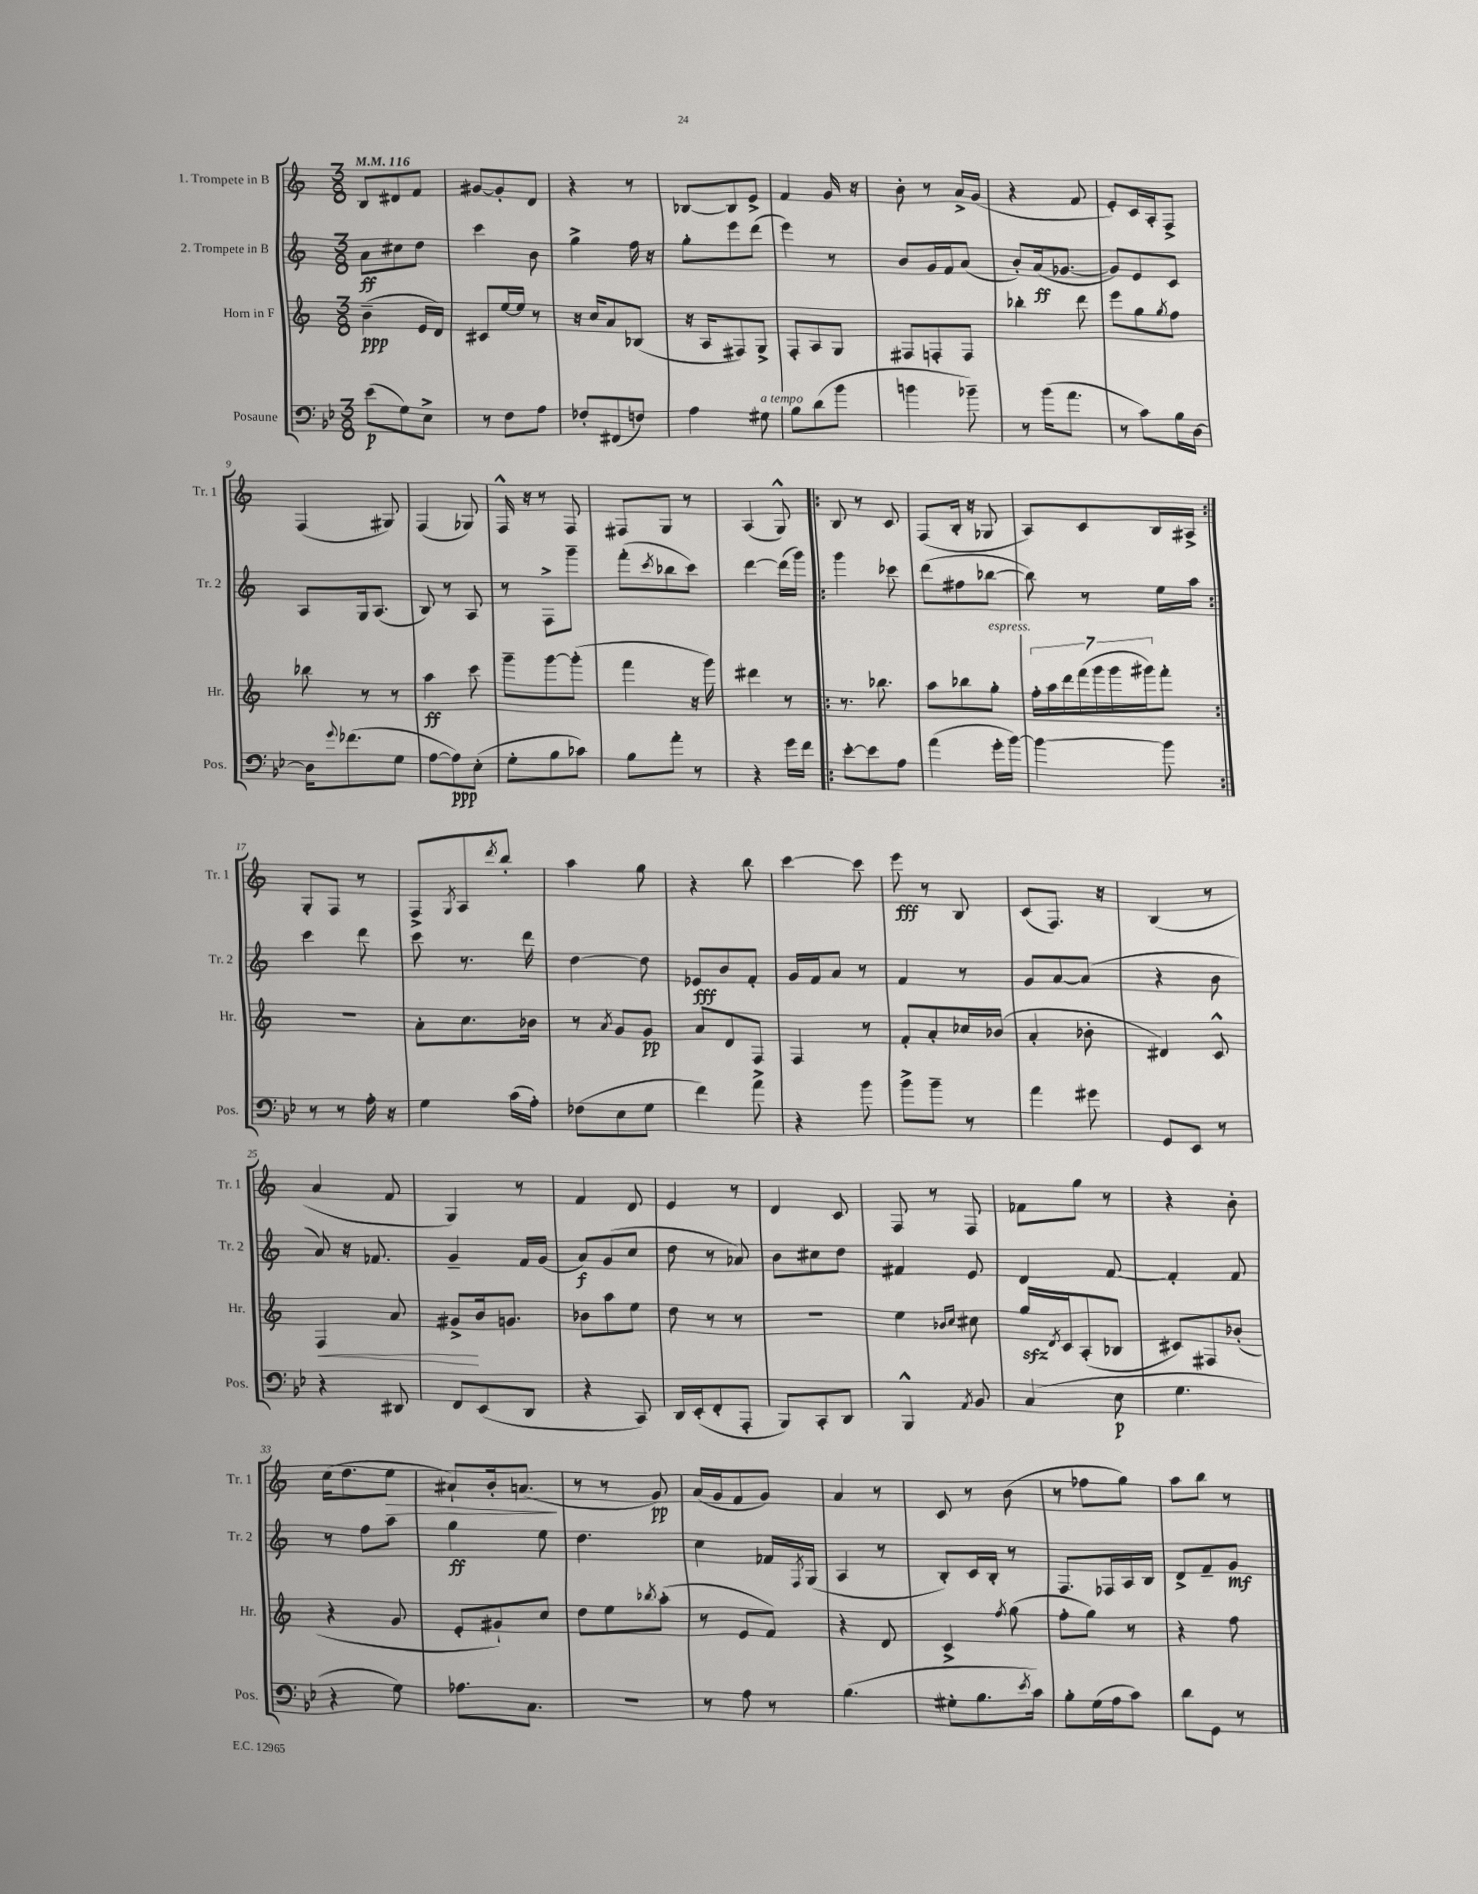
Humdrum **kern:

**kern	**dynam	**kern	**dynam	**kern	**dynam	**kern	**dynam
*part4	*part4	*part3	*part3	*part2	*part2	*part1	*part1
*staff4	*staff4	*staff3	*staff3	*staff2	*staff2	*staff1	*staff1
*I"Posaune	*	*I"Horn in F	*	*I"2. Trompete in B	*	*I"1. Trompete in B	*
*I'Pos.	*	*I'Hr.	*	*I'Tr. 2	*	*I'Tr. 1	*
*clefF4	*	*clefG2	*	*clefG2	*	*clefG2	*
*k[b-e-]	*	*k[]	*	*k[]	*	*k[]	*
*M3/8	*	*M3/8	*	*M3/8	*	*M3/8	*
*MM116	*	*MM116	*	*MM116	*	*MM116	*
=1	=1	=1	=1	=1	=1	=1	=1
(8e-\L	p	(4b~\	ppp	8a\L	ff	8B/L	.
8G\)	.	.	.	8cc#X\	.	8d#X/	.
8E-^\J	.	16e/LL	.	8dd\J	.	8f/J	.
.	.	16d/JJ)	.	.	.	.	.
=2	=2	=2	=2	=2	=2	=2	=2
8r	.	8c#X/L	.	4ccc\	.	[8g#X/L	.
8F\L	.	[16ee/L	.	.	.	8g#'/]	.
.	.	16ee/JJ]	.	.	.	.	.
8A\J	.	8r	.	8b\	.	8d/J	.
=3	=3	=3	=3	=3	=3	=3	=3
8F-X'/L	.	16r	.	4gg^\	.	4r	.
.	.	16cc/KL	.	.	.	.	.
(8FF#X/	.	8a/	.	.	.	.	.
8Fn/J)	.	(8B-X/J	.	16ff\	.	8r	.
.	.	.	.	16r	.	.	.
=4	=4	=4	=4	=4	=4	=4	=4
4A\	.	16r	.	8gg'\L	.	[8B-X/L	.
.	.	16A/KL	.	.	.	.	.
.	.	8F#X/)	.	8eee\	.	8B-/]	.
!LO:TX:a:i:t=a tempo	!	!	!	!	!	!	!
8G#X\	.	8G^/J	.	(8ddd\J	.	8e^/J	.
=5	=5	=5	=5	=5	=5	=5	=5
8B-\L	.	8F'/L	.	4eee\)	.	4f/	.
(8d\	.	8A/	.	.	.	.	.
8b-\J	.	8G/J	.	8r	.	16g/	.
.	.	.	.	.	.	16r	.
=6	=6	=6	=6	=6	=6	=6	=6
4bn\	.	8F#X/L	.	8b/L	.	8b'\	.
.	.	8Fn'/	.	16g/L	.	8r	.
.	.	.	.	16f/J	.	.	.
8b-X~\)	.	8F/J	.	(8a/J	.	16a^/LL	.
.	.	.	.	.	.	(16g/JJ	.
=7	=7	=7	=7	=7	=7	=7	=7
8r	.	4bb-X'\	.	8b'/L)	.	4r	.
(16b-\KL	.	.	.	(16a/k	ff	.	.
8.a\J	.	.	.	[8.g-X/J	.	.	.
.	.	8ddd\	.	.	.	8f/	.
=8	=8	=8	=8	=8	=8	=8	=8
8r	.	8eee\L	.	8g-/L])	.	8e'/L)	.
8c\L)	.	8gg\	.	8e/	.	16c/L	.
.	.	.	.	.	.	16A'/J	.
.	.	8qgg/	.	.	.	.	.
16B-\L	.	8ff\J	.	8c/J	.	8F^/J	.
[16D\JJ	.	.	.	.	.	.	.
!!LO:LB:g=z
=9	=9	=9	=9	=9	=9	=9	=9
16D\KL]	.	8bb-X\	.	8A/L	.	(4F/	.
8qqg/	.	.	.	.	.	.	.
(8.f-X\	.	.	.	.	.	.	.
.	.	8r	.	16G/k	.	.	.
.	.	.	.	(8.A/J	.	.	.
8G\J	.	8r	.	.	.	8G#X/)	.
=10	=10	=10	=10	=10	=10	=10	=10
[8A\L	.	4aa\	ff	8B/)	.	(4F/	.
8A\])	ppp	.	.	8r	.	.	.
(8E-'\J	.	8ccc\	.	8A/	.	8G-X/)	.
=11	=11	=11	=11	=11	=11	=11	=11
8G'\L	.	8ggg~\L	.	8r	.	16F^^/	.
.	.	.	.	.	.	16r	.
8B-\	.	[8ggg\	.	8F^\L	.	8r	.
8c-X\J)	.	(8ggg'\J]	.	8ggg~\J	.	8F/	.
=12	=12	=12	=12	=12	=12	=12	=12
8B-\L	.	4fff\	.	(8fff'\L	.	8F#X/L	.
.	.	.	.	8qccc/	.	.	.
8a'\J	.	.	.	8bb-X\	.	8G/J	.
8r	.	16r	.	8ccc\J)	.	8r	.
.	.	16ggg\)	.	.	.	.	.
=13	=13	=13	=13	=13	=13	=13	=13
4r	.	4ddd#X\	.	[4ddd\	.	(4A/	.
16g\LL	.	8r	.	(16ddd\LL]	.	8G^^/)	.
16f\JJ	.	.	.	16ggg\JJ)	.	.	.
=14!|:	=14!|:	=14!|:	=14!|:	=14!|:	=14!|:	=14!|:	=14!|:
[8e-'\L	.	8.r	.	4ggg\	.	8B/	.
8e-\]	.	.	.	.	.	8r	.
.	.	8.bb-X\	.	.	.	.	.
8A\J	.	.	.	8ccc-X\	.	8c/	.
=15	=15	=15	=15	=15	=15	=15	=15
(4a\	.	8aa\L	.	(8ddd\L	.	(8F/L	.
.	.	8bb-X\	.	8ff#X\	.	16B'/Jk	.
.	.	.	.	.	.	16r	.
!	!	!LO:TX:a:i:t=espress.	!	!	!	!	!
16g'\LL	.	8gg'\J	.	[8bb-X\J	.	8G-X/	.
[16b-\JJ)	.	.	.	.	.	.	.
=16	=16	=16	=16	=16	=16	=16	=16
4b-\_	.	28ff'\LL	.	8bb-\])	.	8A/L)	.
.	.	28aa\	.	.	.	.	.
.	.	28ddd\	.	.	.	.	.
.	.	(28fff\	.	.	.	.	.
.	.	.	.	8r	.	8c/	.
.	.	28ggg\	.	.	.	.	.
.	.	28ggg\	.	.	.	.	.
.	.	28ggg#X\J)	.	.	.	.	.
8b-\]	.	8fff'\J	.	16ee\LL	.	16B/L	.
.	.	.	.	16aa\JJ	.	16A#X^/JJ	.
!!LO:LB:g=z
=17:|!	=17:|!	=17:|!	=17:|!	=17:|!	=17:|!	=17:|!	=17:|!
8r	.	4.r	.	4ccc\	.	8G'/L	.
8r	.	.	.	.	.	8F/J	.
16A'\	.	.	.	8ddd\	.	8r	.
16r	.	.	.	.	.	.	.
=18	=18	=18	=18	=18	=18	=18	=18
4G\	.	8a'\L	.	8ccc\	.	8F^/L	.
.	.	.	.	.	.	8qG/	.
.	.	8.cc\	.	8.r	.	8A/	.
.	.	.	.	.	.	8qddd/	.
(16c\LL	.	.	.	.	.	8bb'/J	.
16A'\JJ)	.	16b-X\Jk	.	16ddd\	.	.	.
=19	=19	=19	=19	=19	=19	=19	=19
(8F-X\L	.	8r	.	[4dd\	.	4aa\	.
.	.	8qa/	.	.	.	.	.
8E-\	.	8g/L	.	.	.	.	.
8G\J	.	8g/J	pp	8dd\]	.	8gg\	.
=20	=20	=20	=20	=20	=20	=20	=20
4f\)	.	8a/L	.	8e-X/L	fff	4r	.
.	.	8d/	.	8b/	.	.	.
8a^\	.	8F/J	.	8f'/J	.	8bb\	.
=21	=21	=21	=21	=21	=21	=21	=21
4r	.	4F/	.	16g/LL	.	[4ccc\	.
.	.	.	.	16f/J	.	.	.
.	.	.	.	8a/J	.	.	.
8b-\	.	8r	.	8r	.	8ccc\]	.
=22	=22	=22	=22	=22	=22	=22	=22
8b-^\L	.	8f'/L	.	4f/	.	8eee\	fff
8b-~\J	.	8a'/	.	.	.	8r	.
8r	.	16cc-X/L	.	8r	.	8B/	.
.	.	(16b-X/JJ	.	.	.	.	.
=23	=23	=23	=23	=23	=23	=23	=23
4a\	.	4a'/	.	8g/L	.	(8c/L	.
.	.	.	.	[8a/	.	8.F/J)	.
8g#X\	.	8b-X'\	.	(8a/J]	.	.	.
.	.	.	.	.	.	16r	.
=24	=24	=24	=24	=24	=24	=24	=24
8GG/L	.	4d#X/)	.	4r	.	(4B/	.
8EE-/J	.	.	.	.	.	.	.
8r	.	8c^^/	.	8b\	.	8r	.
!!LO:LB:g=z
=25	=25	=25	=25	=25	=25	=25	=25
!	!	!	!LO:HP:b	!	!	!	!
4r	.	4F/	<	8a/)	.	4a/	.
.	.	.	.	16r	.	.	.
.	.	.	.	8.f-X/	.	.	.
8DD#X/	.	8a/	.	.	.	8f/	.
=26	=26	=26	=26	=26	=26	=26	=26
8FF/L	.	8g#X^/L	.	4g~/	.	4G/)	.
(8EE-/	.	16b/k	[	.	.	.	.
.	.	8.gn/J	.	.	.	.	.
8DD/J	.	.	.	16f/LL	.	8r	.
.	.	.	.	(16g/JJ	.	.	.
=27	=27	=27	=27	=27	=27	=27	=27
4r	.	8b-X\L	.	8a/L)	f	4f/	.
.	.	8aa\	.	(8g/	.	.	.
8CC/)	.	8ee\J	.	8cc/J	.	8d/	.
=28	=28	=28	=28	=28	=28	=28	=28
16DD/LL	.	8dd\	.	8dd\	.	4e/	.
(16EE-'/J	.	.	.	.	.	.	.
8FF'/	.	8r	.	8r	.	.	.
8AAA'/J	.	8r	.	8a-X/)	.	8r	.
=29	=29	=29	=29	=29	=29	=29	=29
8BBB-/L)	.	4.r	.	8b\L	.	4d/	.
8CC'/	.	.	.	8cc#X\	.	.	.
8DD/J	.	.	.	8dd\J	.	8c/	.
=30	=30	=30	=30	=30	=30	=30	=30
4BBB-^^/	.	4ee\	.	4f#X/	.	8F/	.
.	.	.	.	.	.	8r	.
.	.	16qqb-X/LL	.	.	.	.	.
8qAA/	.	16qqcc/JJ	.	.	.	.	.
8BB-/	.	8cc#X\	.	8e/	.	8F/	.
=31	=31	=31	=31	=31	=31	=31	=31
(4C/	.	16ggzz/LL	.	4d/	.	8f-X\L	.
.	.	8qd/	.	.	.	.	.
.	.	16c/J	.	.	.	.	.
.	.	(8A'/	.	.	.	8gg\J	.
8E-\	p	8B-X/J	.	[8f/	.	8r	.
=32	=32	=32	=32	=32	=32	=32	=32
4.G\	.	8c#X/L)	.	4f'/]	.	4r	.
.	.	8F#X/	.	.	.	.	.
.	.	(8b-X'/J	.	8f/	.	8b'\	.
!!LO:LB:g=z
=33	=33	=33	=33	=33	=33	=33	=33
4r	.	4r	.	8r	.	(16cc\KL	.
.	.	.	.	.	.	8.dd\	.
.	.	.	.	8ff\L	.	.	.
!	!	!	!	!	!	!	!LO:HP:b
8G\)	.	8g/	.	8aa\J	.	8ee\J	>
=34	=34	=34	=34	=34	=34	=34	=34
8.A-X\L	.	8e'/L	.	4gg\	ff	8a#X`/L)	.
.	.	8g#X`/)	.	.	.	16b'/k	.
8.C\J	.	.	.	.	.	(8.an/J	.
.	.	8cc/J	.	8ee\	.	.	.
.	.	.	.	.	.	.	]
=35	=35	=35	=35	=35	=35	=35	=35
4.r	.	8dd\L	.	4.dd\	.	8r	.
.	.	8ee\	.	.	.	8r	.
.	.	8qbb-X/	.	.	.	.	.
.	.	(8aa'\J	.	.	.	8g/)	pp
=36	=36	=36	=36	=36	=36	=36	=36
8r	.	8r	.	4cc\	.	(16a/LL	.
.	.	.	.	.	.	16g/J	.
8A\	.	8e/L	.	.	.	8f/	.
8r	.	8f/J)	.	16f-X/LL	.	8g/J)	.
.	.	.	.	8qF/	.	.	.
.	.	.	.	(16G/JJ	.	.	.
=37	=37	=37	=37	=37	=37	=37	=37
(4.B-\	.	4r	.	4A/	.	4a/	.
.	.	8d/	.	8r	.	8r	.
=38	=38	=38	=38	=38	=38	=38	=38
8G#X'\L	.	4c^/	.	8B'/L)	.	8c/	.
8.B-\	.	.	.	16c/L	.	8r	.
.	.	.	.	16B'/JJ	.	.	.
.	.	8qff/	.	.	.	.	.
.	.	(8gg\	.	8r	.	(8b\	.
8qe-/	.	.	.	.	.	.	.
16c\Jk)	.	.	.	.	.	.	.
=39	=39	=39	=39	=39	=39	=39	=39
8B-'\L	.	8ff'\L	.	8.F/L	.	8r	.
(16G\L	.	8gg\J)	.	.	.	8ff-X\L	.
16A\J	.	.	.	16F-X/L	.	.	.
8c\J)	.	8r	.	16A/	.	8gg\J)	.
.	.	.	.	16B/JJ	.	.	.
=40	=40	=40	=40	=40	=40	=40	=40
8d\L	.	4r	.	8d^/L	.	8aa\L	.
8GG\J	.	.	.	8f~/	.	8bb\J	.
8r	.	8ff\	.	8g/J	mf	8r	.
==	==	==	==	==	==	==	==
*-	*-	*-	*-	*-	*-	*-	*-
